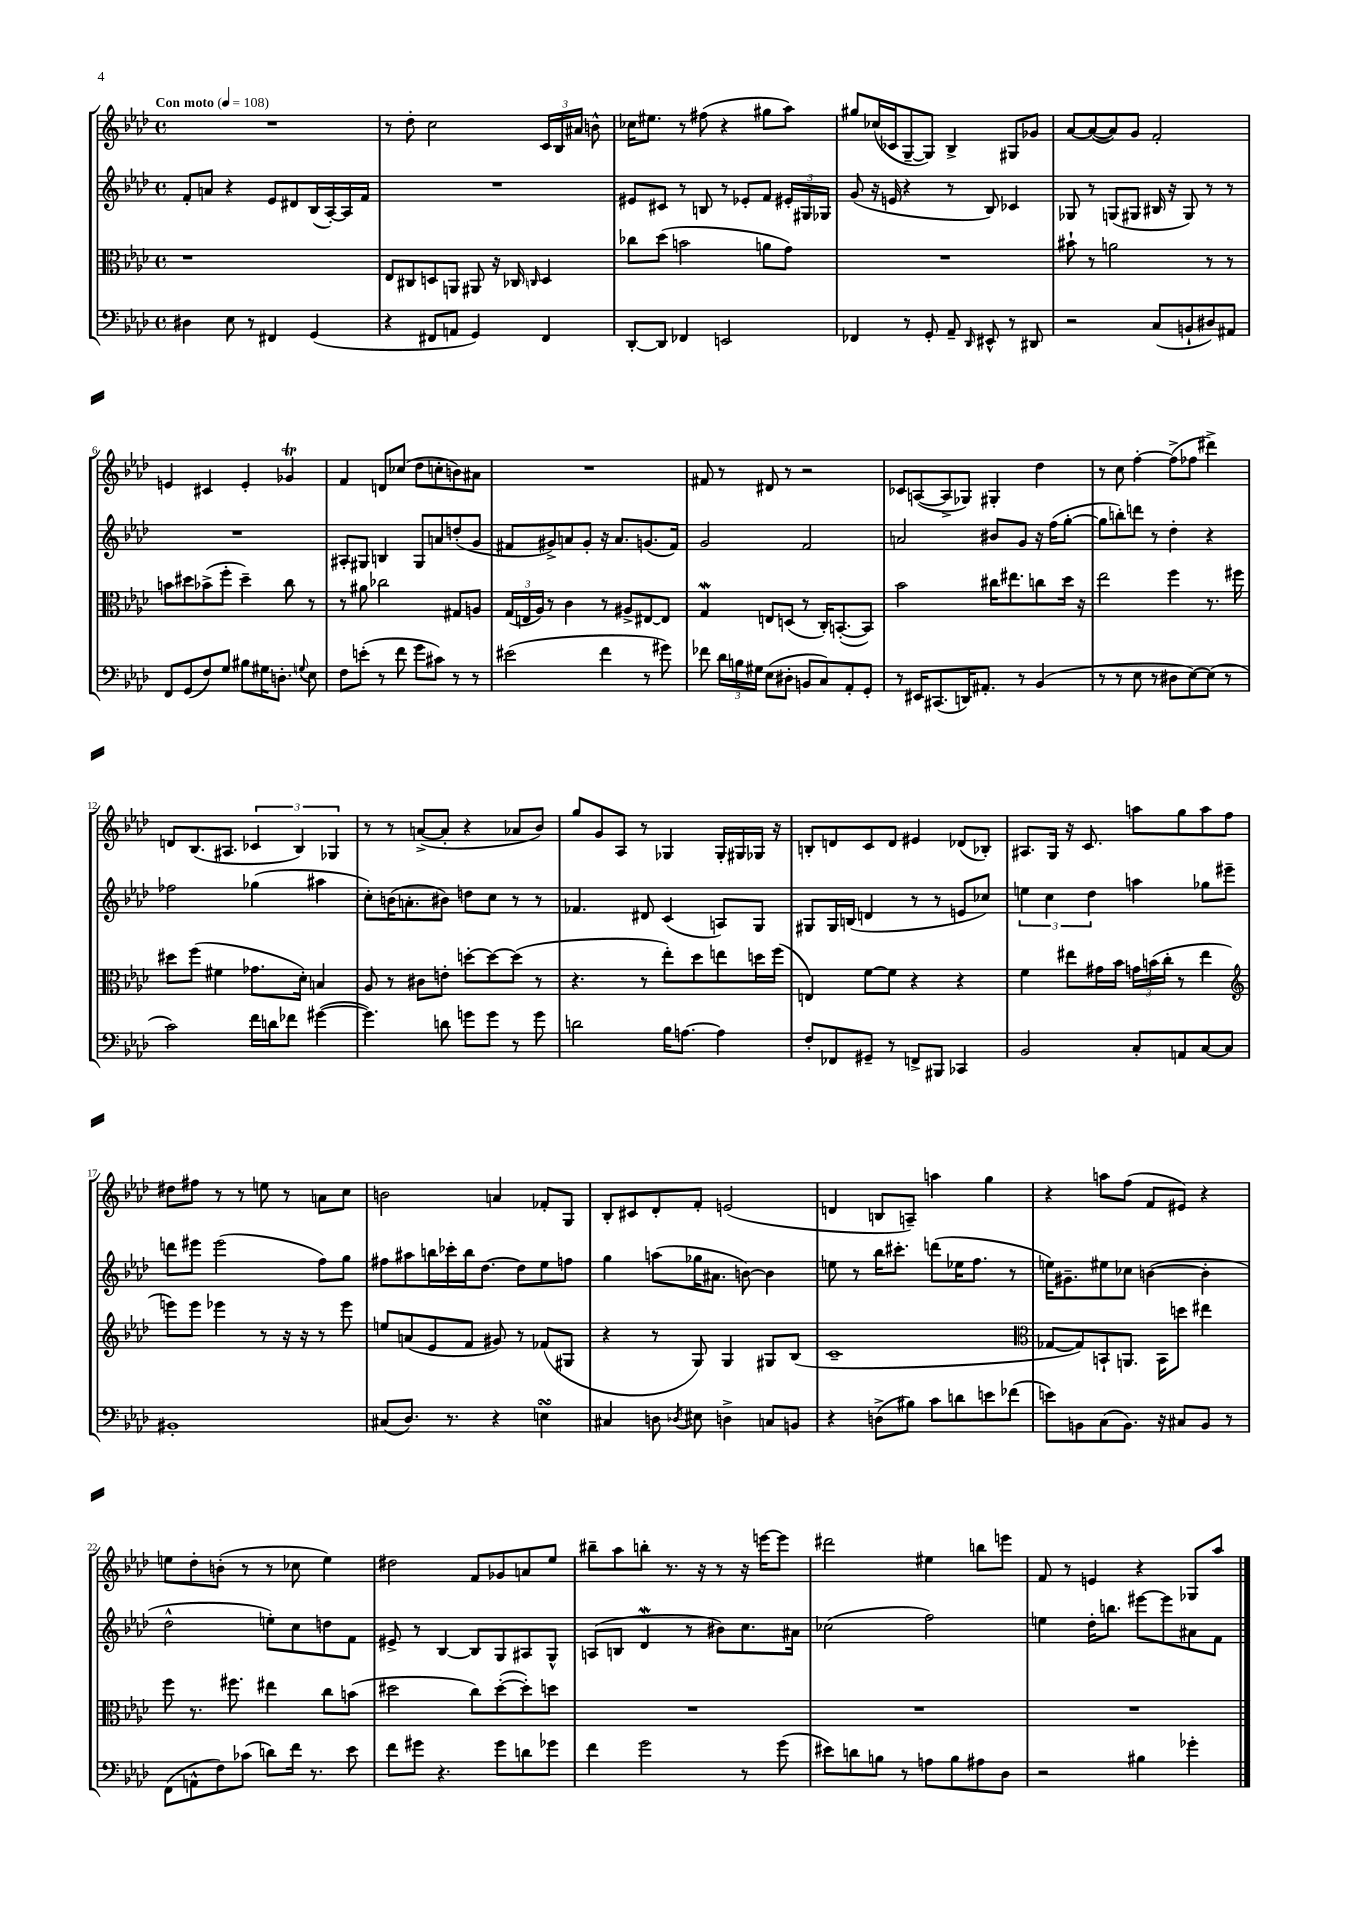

**kern	**kern	**kern	**kern
*part4	*part3	*part2	*part1
*staff4	*staff3	*staff2	*staff1
*clefF4	*clefC3	*clefG2	*clefG2
*k[b-e-a-d-]	*k[b-e-a-d-]	*k[b-e-a-d-]	*k[b-e-a-d-]
*M4/4	*M4/4	*M4/4	*M4/4
*met(c)	*met(c)	*met(c)	*met(c)
*MM108	*MM108	*MM108	*MM108
=1	=1	=1	=1
!	!	!	!LO:TX:a:B:t=Con moto
4D#X\	1r	8f'/L	1r
.	.	8an/J	.
8E-\	.	4r	.
8r	.	.	.
4FF#X/	.	8e-/L	.
.	.	8d#X/	.
(4GG/	.	(16B-/L	.
.	.	[16A-'/)	.
.	.	16A-/]	.
.	.	16f/JJ	.
=2	=2	=2	=2
4r	8E-/L	1r	8r
.	8C#X/	.	8dd-'\
8FF#X/L	8Dn/	.	2cc\
8AAn/J	8AAn/J	.	.
4GG/)	8AA#X/	.	.
.	16r	.	.
.	16C-X/	.	.
.	16qqCn/	.	.
4FF#/	4D/	.	24c/LL
.	.	.	24B-/
.	.	.	24a#X/JJ
.	.	.	8bn^^\
=3	=3	=3	=3
[8DD-'/L	8cc-X\L	8e#X/L	16cc-X\KL
.	.	.	8.ee#X\J
8DD-/J]	(8dd-\J	8c#X/J	.
4FF-X/	2bn\	8r	8r
.	.	8Bn/	(8ff#X\
2EEn/	.	8r	4r
.	.	8e-X'/L	.
.	8an\L	8f/J	8gg#X\L
.	8g\J)	24e#X'/LL	8aa-\J)
.	.	24G#X/	.
.	.	24G-X/JJ	.
=4	=4	=4	=4
4FF-X/	1r	(8g/	8gg#X/L
.	.	16r	(16cc-X/L
.	.	16en/	16c-X/J
8r	.	4r	[8G~/
8GG'/	.	.	8G/J])
8AA-~/	.	8r	4B-^/
16qqDD-/	.	.	.
8EE#X^^/	.	8B-/)	.
8r	.	4c-X/	8G#X/L
8DD#X/	.	.	8g-X/J
=5	=5	=5	=5
2r	8b#X`\	8G-X/	[8a-/L
.	8r	8r	(8a-/_
.	2an\	(8Gn/L	8a-/])
.	.	8G#X/J	8g/J
(8C/L	.	16B#X/	2f'/
.	.	16r	.
8BBn`/	.	8G#/)	.
8D#X/)	8r	8r	.
8AA#X/J	8r	8r	.
!!LO:LB:g=z
=6	=6	=6	=6
8FF/L	8bn\L	1r	4en/
(8GG/	8dd#X\	.	.
8F/)	(8b-X^\	.	4c#X/
8G/J	8ff'\J	.	.
8B#X\L	4dd#~\)	.	4e'/
16G#X\K	.	.	.
8.Dn'\J	.	.	.
.	8cc\	.	4g-XT/
8qqGn/	.	.	.
8E-\	8r	.	.
=7	=7	=7	=7
8F\L	8r	8A#X'/L	4f/
(8en'\J	8a#X\	8G#X/J	.
8r	2cc-X\	4Bn/	8dn/L
8f\	.	.	(8cc-X/J
8g\L	.	8G#/L	8dd-\L
8c#X\J)	.	8an/	8ccn'\
8r	8G#X/L	(8ddn'/	8bn\)
8r	8An/J	8g/J	8a#X\J
=8	=8	=8	=8
(2e#X\	(24G/LL	8f#X/L	1r
.	24En/	.	.
.	24A-/JJ)	.	.
.	8r	8g#X^/)	.
.	4c\	8an/	.
.	.	8g#'/J	.
4f\	8r	16r	.
.	.	8.a/L	.
.	8A#X^/L	.	.
8r	[8E#X/	(8.gn/	.
8g#X\)	8E#/J]	.	.
.	.	16f#/Jk)	.
=9	=9	=9	=9
8f-X\	4GW/	2g/	8f#X/
24d-\LL	.	.	8r
24Bn\	.	.	.
24G#X\JJ	.	.	.
(8E-\L	8En/L	.	8d#X/
8D#X'\J	(8Dn/J	.	8r
8BBn/L	8r	2f/	2r
8C/)	16C'/KL)	.	.
.	([8.BBn'/	.	.
8AA-'/	.	.	.
8GG'/J	8BB/J])	.	.
=10	=10	=10	=10
8r	2b-\	2an/	8c-X/L
16EE#X/KL	.	.	([8An/
(8.CC#X/	.	.	.
.	.	.	8A^/]
16DDn/K)	.	.	8G-X/J)
8.AA#X'/J	.	.	.
.	16cc#X\KL	8b#X/L	4G#X'/
.	8.ee#X\	.	.
8r	.	8g/J	.
(4BB-/	8ccn\	16r	4dd-\
.	.	(16ff\KL	.
.	16dd-\Jk	[8gg'\J	.
.	16r	.	.
=11	=11	=11	=11
8r	2ee-\	8gg\L]	8r
8r	.	8bbn'\)	8cc\
8E-\	.	8dddn\J	[4ff'\
8r	.	8r	.
8D#X\L	4ff\	4dd-'\	(8ff^\L]
[8E-\)	.	.	8ff-X\J
(8E-\J]	8.r	4r	4ddd#X^\)
8r	.	.	.
.	16ff#X\	.	.
!!LO:LB:g=z
=12	=12	=12	=12
2c\)	8dd#X\L	2ff-X\	8dn/L
.	(8ff\J	.	(8.B-/
.	4f#X\	.	.
.	.	.	8.A#X/J
16f\LL	8.g-X\L	(4gg-X\	6c-X/
16dn\J	.	.	.
8f-X\J	.	.	.
.	.	.	6B-/)
.	16d-'\Jk)	.	.
([4g#X\	4Bn/	4aa#X\	.
.	.	.	6G-X/
=13	=13	=13	=13
4.g#\])	8A-/	8cc'\L)	8r
.	8r	(16bn\K	8r
.	.	8.an'\	.
.	8c#X\L	.	([8an^/L
8dn\	8en'\J	8b#X\J)	8a'/J]
8gn\L	[8ddn'\L	8ddn\L	4r
8g\J	8dd\_	8cc\J	.
8r	(8dd\J]	8r	8a-X/L
8g\	8r	8r	8b-/J)
=14	=14	=14	=14
2dn\	4.r	4.f-X/	8gg/L
.	.	.	8g/
.	.	.	8A-/J
.	8r	8d#X/	8r
16B-\KL	8ee-'\L)	(4c/	4G-X/
[8.An\J	.	.	.
.	8dd-\	.	.
4A\]	8een\	8An/L)	16G-'/LL
.	.	.	16G#X/
.	16ddn\L	8G/J	16G-X/JJ
.	(16ff\JJ	.	16r
=15	=15	=15	=15
8F'/L	4En/)	8G#X/L	8Bn'/L
8FF-X/	.	16G#/L	8dn/
.	.	(16Bn/JJ	.
8GG#X~/J	[8f\L	4dn/	8c/
8r	8f\J]	.	8d/J
8FFn^/L	4r	8r	4e#X/
8BBB#X/J	.	8r	.
4CC-X/	4r	8en/L	(8d-X/L
.	.	8cc-X/J)	8B-X'/J)
=16	=16	=16	=16
2BB-/	4f\	6een\	8.A#X/L
.	.	6cc\	.
.	.	.	16G/Jk
.	8ee#X\L	.	16r
.	.	.	8.c/
.	.	6dd-\	.
.	16g#X\L	.	.
.	16b-\JJ	.	.
8C'/L	24gn\LL	4aan\	8aan\L
.	(24bn\	.	.
.	24cc'\JJ	.	.
8AAn/	8r	.	8gg\
[8C/	4ee#\	8gg-X\L	8aa\
8C/J]	.	8eee#X~\J	8ff\J
!!LO:LB:g=z
=17	=17	=17	=17
*	*clefG2	*	*
1BB#X'	8eeen\L)	8dddn\L	8dd#X\L
.	8eee\J	8eee#X\J	8ff#X\J
.	4eee-X\	(2eee#\	8r
.	.	.	8r
.	8r	.	8een\
.	16r	.	8r
.	16r	.	.
.	8r	8ff\L)	8an\L
.	8eee-\	8gg\J	8cc\J
=18	=18	=18	=18
(8C#X/L	8een/L	8ff#X\L	2bn\
8.D-/J)	(8an/	8aa#X\	.
.	8e-/	16bbn\L	.
8.r	.	16ccc-X'\	.
.	8f/J	16bb\J	.
.	.	[8.dd-\J	.
4r	8g#X/)	.	4an/
.	8r	8dd-\L]	.
4EnsSsS\	(8f-X/L	8ee-\	8f-X'/L
.	8G#X/J	8ffn\J	8G/J
=19	=19	=19	=19
4C#X/	4r	4gg\	8B-'/L
.	.	.	8c#X/
8Dn\	8r	(8aan\L	8d-'/
8qD-X/	.	.	.
8E#X\	8G/)	16gg-X\K	8f'/J
.	.	8.a#X\J	.
4Dn^\	4G/	.	(2en/
.	.	[8bn\)	.
8Cn/L	8G#X/L	4b\]	.
8BBn/J	(8B-/J	.	.
=20	=20	=20	=20
4r	1c~	8een\	4dn/
.	.	8r	.
(8Dn^\L	.	16bb-\KL	8Bn/L
.	.	8.ccc#X'\J	.
8B#X\J)	.	.	8An~/J)
8c\L	.	(8dddn\L	4aan\
8dn\	.	16ee-X\K	.
.	.	8.ff\J	.
8en\	.	.	4gg\
(8f-X\J	.	8r	.
=21	=21	=21	=21
*	*clefC3	*	*
8en\L)	[8G-X/L	16een\KL)	4r
.	.	8.g#X~\	.
8BBn\	8G-/])	.	.
(8C\	8BBn`/	8ee#X\	8aan\L
8.BB\J)	8.AAn/J	8cc-X\J	(8ff\J
.	.	([4bn\	8f/L
16r	16BB\KL	.	.
8C#X/L	8ddn\J	.	8e#X/J)
8BB/J	4ee#X\	4b'\]	4r
8r	.	.	.
!!LO:LB:g=z
=22	=22	=22	=22
(8FF\L	8ff\	2dd-^^\	8een\L
8AAn^^\	8.r	.	8dd-'\
8F\)	.	.	(8bn'\J
.	8.ff#X\	.	.
(8c-X\J	.	.	8r
8dn\L)	4ee#X\	8een'\L)	8r
16f\Jk	.	8cc\	8cc-X\
8.r	.	.	.
.	8cc\L	8ddn\	4ee\)
8e-\	(8bn\J	8f\J	.
=23	=23	=23	=23
8f\L	2dd#X\	8e#X^/	2dd#X\
8g#X\J	.	8r	.
4.r	.	[4B-/	.
.	8cc\L)	8B-/L]	8f/L
8g#\L	([8dd#'\	8G/	8g-X/
8dn\	8dd#'\])	8A#X/	8an/
8g-X\J	8ddn\J	8G^^/J	8ee-/J
=24	=24	=24	=24
4f\	1r	(8An/L	8bb#X~\L
.	.	8Bn/J	8aa-\
2g\	.	4d-w/	8bbn'\J
.	.	.	8.r
.	.	8r	.
.	.	.	16r
.	.	8b#X\L)	8r
8r	.	8.cc\	16r
.	.	.	[16eeen\KL
(8g\	.	.	8eee\J]
.	.	16a#X\Jk	.
=25	=25	=25	=25
8e#X\L)	1r	(2cc-X\	2ddd#X\
8dn\	.	.	.
8Bn\J	.	.	.
8r	.	.	.
8An\L	.	2ff\)	4ee#X\
8B\	.	.	.
8A#X\	.	.	8bbn\L
8D-\J	.	.	8eeen\J
=26	=26	=26	=26
2r	1r	4een\	8f/
.	.	.	8r
.	.	16dd-'\KL	4en/
.	.	8.bbn\J	.
4B#X\	.	[8eee#X\L	4r
.	.	8eee#\]	.
4g-X'\	.	8a#X\	8G-X/L
.	.	8f\J	8aa-/J
==	==	==	==
*-	*-	*-	*-
